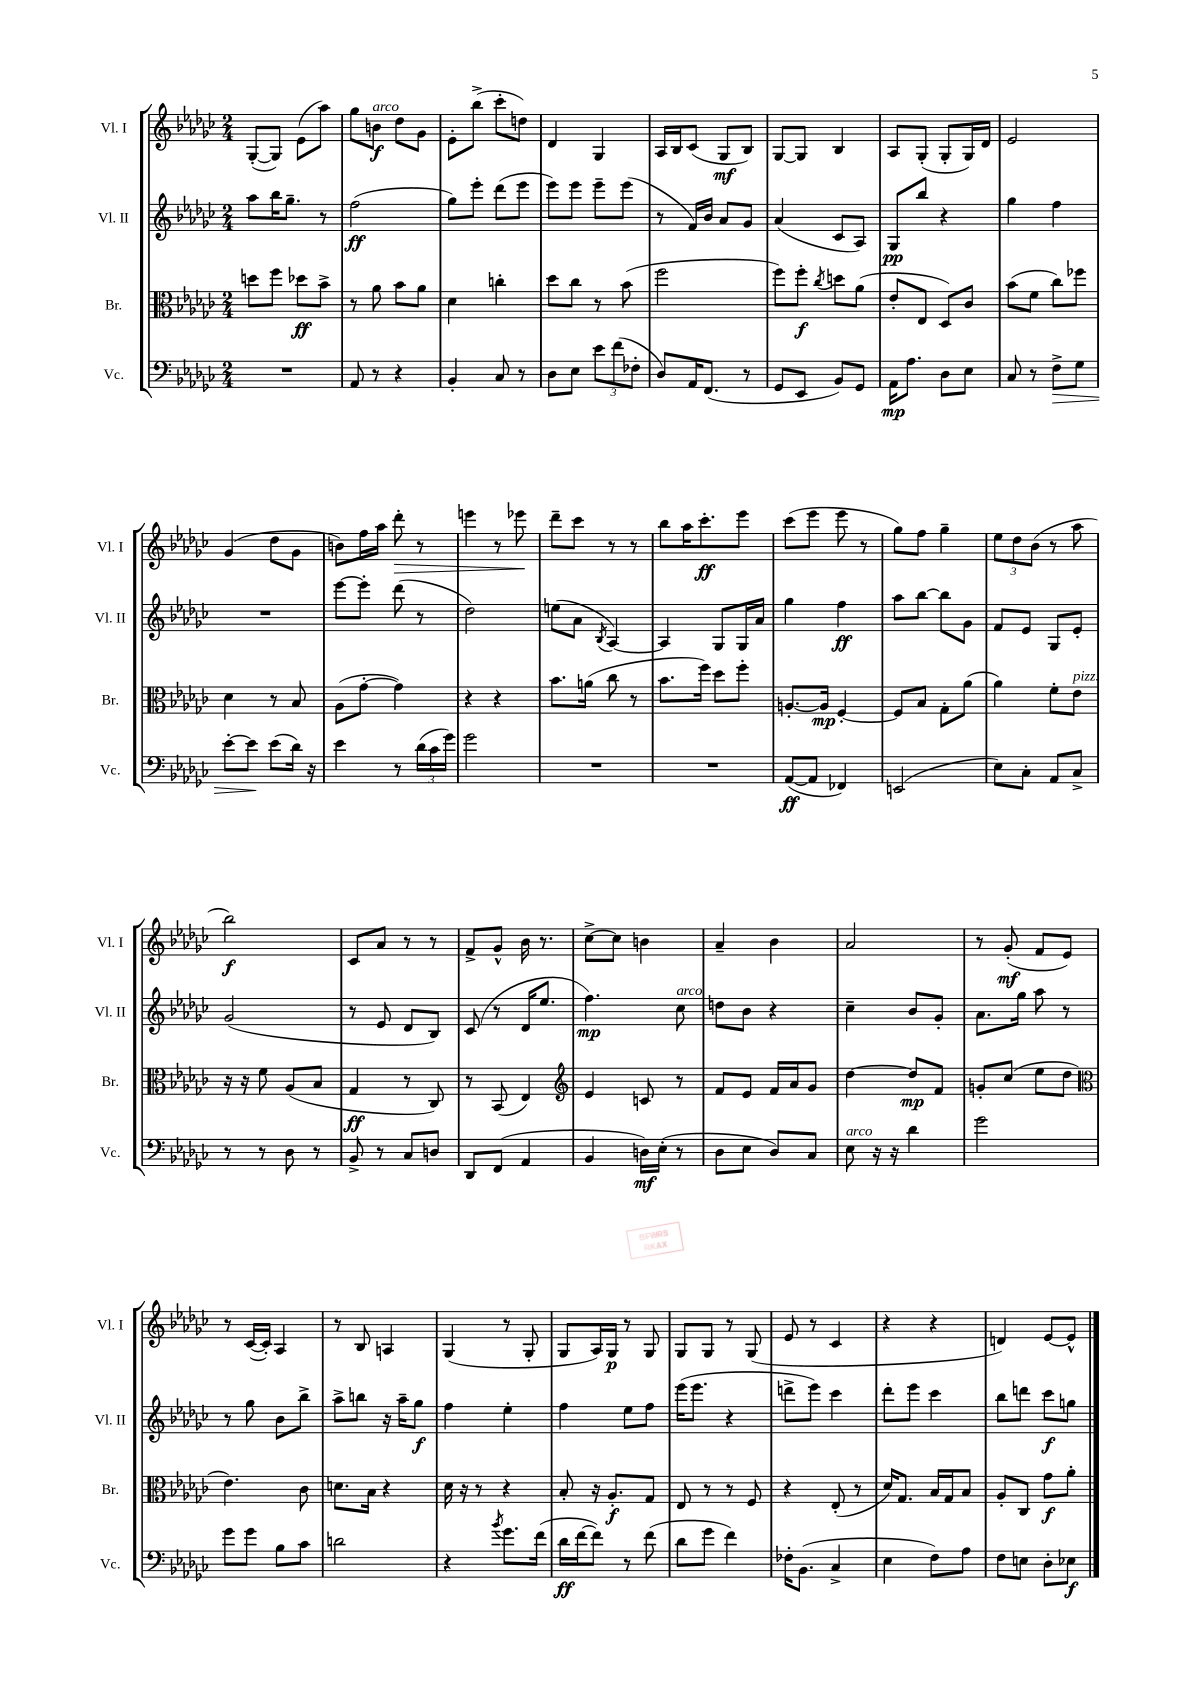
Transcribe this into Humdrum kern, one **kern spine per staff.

**kern	**kern	**kern	**kern
*staff4	*staff3	*staff2	*staff1
*clefF4	*clefC3	*clefG2	*clefG2
*k[b-e-a-d-g-c-]	*k[b-e-a-d-g-c-]	*k[b-e-a-d-g-c-]	*k[b-e-a-d-g-c-]
*M2/4	*M2/4	*M2/4	*M2/4
2r	8dd	8aa-	([8G-'
.	8ff	16bb-	8G-])
.	.	8.gg-~	.
.	8dd-	.	(8e-
.	8b-^	8r	8aa-)
=	=	=	=
8AA-	8r	(2ff	8gg-
8r	8a-	.	8b
4r	8b-	.	8dd-
.	8a-	.	8g-
=	=	=	=
4BB-'	4d-	8gg-)	8e-'
.	.	8eee-'	(8bb-^
8C-	4cc'	(8ddd-	8ccc-'
8r	.	8eee-	8dd)
=	=	=	=
8D-	8dd-	8eee-)	4d-
8E-	8cc-	8eee-	.
12e-	8r	8eee-~	4G-
(12f	.	.	.
.	(8b-	(8eee-	.
12F-'	.	.	.
=	=	=	=
8D-)	2ff	8r	16A-
.	.	.	16B-
16AA-	.	16f)	(8c-
(8.FF	.	16b-	.
.	.	8a-	8G-
8r	.	8g-	8B-)
=	=	=	=
8GG-	8ff)	(4a-	[8G-
8EE-	8ff'	.	8G-]
.	8qcc-	.	.
8BB-)	8dd	8c-	4B-
8GG-	(8a-	8A-)	.
=	=	=	=
16AA-	8e-'	8G-	8A-
8.A-	.	.	.
.	8E-	8bb-	(8G-'
8D-	8D-)	4r	8G-'
8E-	8c-	.	16G-)
.	.	.	16d-
=	=	=	=
8C-	(8b-	4gg-	2e-
8r	8f	.	.
8F^	8cc-)	4ff	.
8G-	8ff-	.	.
=	=	=	=
[8e-'	4d-	2r	(4g-
8e-]	.	.	.
(8e-	8r	.	8dd-
16d-)	8B-	.	8g-
16r	.	.	.
=	=	=	=
4e-	(8A-	[8eee-	8b)
.	[8g-'	8eee-']	16ff
.	.	.	16aa-
8r	4g-])	(8ddd-	8ddd-'
(24d-	.	8r	8r
24c-	.	.	.
24g-)	.	.	.
=	=	=	=
2g-	4r	2dd-)	4eee
.	4r	.	8r
.	.	.	8eee-
=	=	=	=
2r	8.b-	(8ee	8ddd-~
.	.	8a-	8ccc-
.	(16a	.	.
.	.	8qB-	.
.	8cc-	[4A-)	8r
.	8r	.	8r
=	=	=	=
2r	8.b-	4A-]	8bb-
.	.	.	16aa-
.	16ff)	.	8.ccc-'
.	8dd-	8G-	.
.	8ff'	16G-	8eee-
.	.	16a-	.
=	=	=	=
([8AA-	[8.A'	4gg-	(8ccc-
8AA-]	.	.	8eee-
.	16A]	.	.
4FF-)	[4F'	4ff	8eee-
.	.	.	8r
=	=	=	=
(2EE	8F]	8aa-	8gg-)
.	8B-	[8bb-	8ff
.	8G-'	8bb-]	4gg-~
.	(8a-	8g-	.
=	=	=	=
8E-)	4a-)	8f	12ee-
.	.	.	12dd-
8C-'	.	8e-	.
.	.	.	(12b-
8AA-	8f'	8G-	8r
8C-^	8e-	8e-'	8aa-
=	=	=	=
8r	16r	(2g-	2bb-)
.	16r	.	.
8r	8f	.	.
8D-	(8A-	.	.
8r	8B-	.	.
=	=	=	=
8BB-^	4G-	8r	8c-
8r	.	8e-	8a-
8C-	8r	8d-	8r
8D	8C-)	8B-)	8r
=	=	=	=
8DD-	8r	(8c-	8f^
(8FF	(8BB-	8r	8g-^^
4AA-	4E-)	16d-	16b-
.	.	8.ee-	8.r
=	=	=	=
*	*clefG2	*	*
4BB-	4e-	4.ff)	[8cc-^
.	.	.	8cc-]
16D)	8c	.	4b
(16E-'	.	.	.
8r	8r	8cc-	.
=	=	=	=
8D-	8f	8dd	4a-~
8E-	8e-	8b-	.
8D-)	16f	4r	4b-
.	16a-	.	.
8C-	8g-	.	.
=	=	=	=
8E-	[4dd-	4cc-~	2a-
16r	.	.	.
16r	.	.	.
4d-	8dd-]	8b-	.
.	8f	8g-'	.
=	=	=	=
2g-	8g'	8.a-	8r
.	(8cc-	.	(8g-'
.	.	16gg-	.
.	8ee-	8aa-	8f
.	8dd-	8r	8e-)
=	=	=	=
*	*clefC3	*	*
8g-	4.e-)	8r	8r
8g-	.	8gg-	([16c-
.	.	.	16c-'])
8B-	.	8b-	4A-
8c-	8c-	8bb-^	.
=	=	=	=
2d	8.d	8aa-^	8r
.	.	8bb	8B-
.	16B-	.	.
.	4r	16r	4A
.	.	16aa-~	.
.	.	8gg-	.
=	=	=	=
4r	16d-	4ff	(4G-
.	16r	.	.
.	8r	.	.
8qb-	.	.	.
8.g-	4r	4ee-'	8r
.	.	.	8G-'
(16f	.	.	.
=	=	=	=
16d-	8B-'	4ff	8G-
[16f	.	.	.
8f])	16r	.	16A-)
.	8.A-'	.	16G-
8r	.	8ee-	8r
(8f	8G-	8ff	8G-
=	=	=	=
8d-	8E-	(16eee-	8G-
.	.	8.eee-	.
8g-	8r	.	8G-
4f)	8r	4r	8r
.	8F	.	(8G-
=	=	=	=
16F-'	4r	8ddd^	8e-
(8.BB-	.	.	.
.	.	8eee-)	8r
4C-^	(8E-'	4ccc-	4c-
.	8r	.	.
=	=	=	=
4E-	16d-)	8ddd-'	4r
.	8.G-	.	.
.	.	8eee-	.
8F)	16B-	4ccc-	4r
.	16G-	.	.
8A-	8B-	.	.
=	=	=	=
8F	8A-'	8bb-	4d)
8E	8C-	8ddd	.
8D-'	8g-	8ccc-	[8e-
8E-	8a-'	8gg	8e-^^]
==	==	==	==
*-	*-	*-	*-
